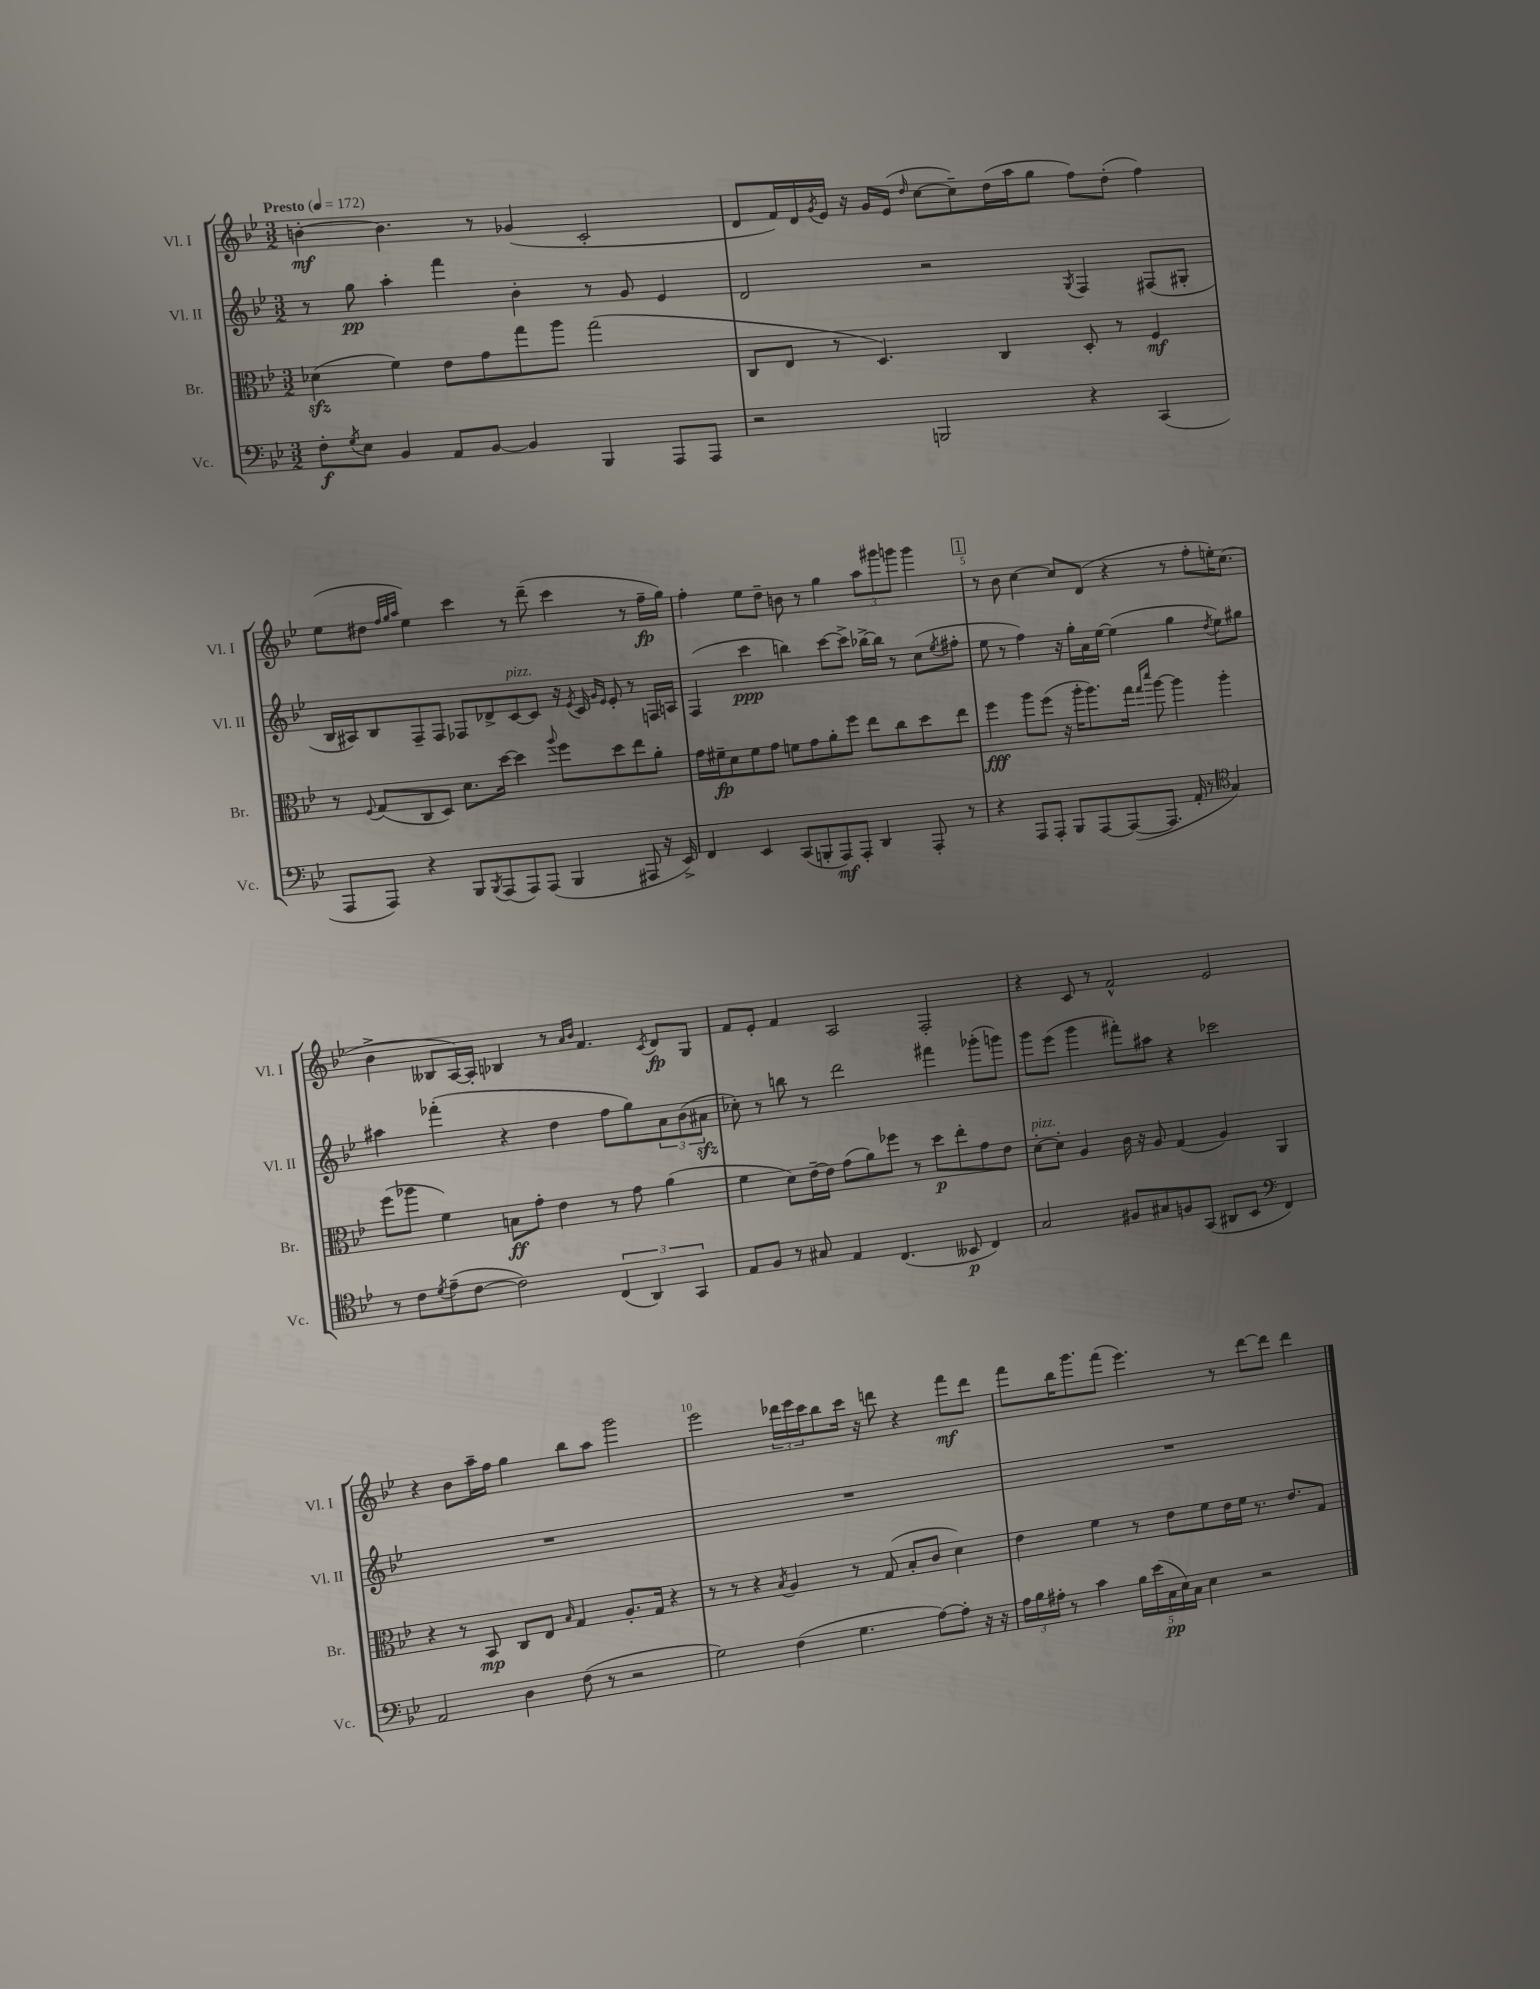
<<
\new StaffGroup <<
\new Staff = "s0" \with { instrumentName = "Vl. I" shortInstrumentName = "Vl. I" } {
    \clef treble \key bes \major \numericTimeSignature \time 3/2 \tempo "Presto" 4 = 172
    b'4~-.\mf b'4. r8 ges'4( c'2-. |
    d'8 f'16) d'16 \acciaccatura { g'8 } ees'16 r16 g'16 ees'16( \grace { d''16 } c''8~ c''8--) d''16( a''16 g''8 f''8) d''8-.( f''4) |
    ees''8( dis''8 \grace { f''32 g''32 a''32 } ees''4) c'''4 r8 d'''8--( c'''4 r8 f''16--\fp g''16) |
    f''4-. ees''8 d''8-- b'8 r8 g''4 \tuplet 3/2 { a''8 gis'''8 g'''8 } g'''4 |
    \mark \markup { \box "1" } r8 bes'8 c''4~ c''8 d'8( r4 r8 f''8-. e''16-.) c''8.( |
    bes'4-> beses8 a16~) a16-. bes4 r8 \grace { a'16 bes'16 } f'4. \acciaccatura { c'8 } d'8\fp g8 |
    f'8 ees'8-. f'4 a2 f2-. |
    r4 c'8 r8 f'2-^ ees'2 |
    r4 bes'8 a''16-- f''16 g''4 bes''8 a''8 g'''2 |
    ees'''2 \tuplet 3/2 { des'''16 ees'''16 c'''16 } bes''8 c'''16 r16 d'''8 r4 f'''8\mf d'''8 |
    f'''8 bes''16 g'''8. f'''8( ees'''4.) r8 d'''8~ d'''8 d'''4 \bar "|." |
}
\new Staff = "s1" \with { instrumentName = "Vl. II" shortInstrumentName = "Vl. II" } {
    \clef treble \key bes \major \numericTimeSignature \time 3/2
    r8 g''8\pp a''4-. f'''4 bes'4-. r8 g'8 ees'4 |
    d'2 r2 \acciaccatura { g8 } f4 fis8( gis8-. |
    bes16 ais16) bes8 f8-- f8 fes8 des'8-> c'8~^\markup { \italic "pizz." } c'8 r16 \acciaccatura { ees'8 } c'16 \grace { g'16 ees'16 } ees'8-. r8 f16 a16 |
    f4( c'''4\ppp b''4) c'''8~ c'''8-> bes''16~-> bes''16 r8 c''8( \acciaccatura { ees''8 } fis''8-. |
    \mark \markup { \box "1" } ees''8 r8 f''4) r16 g''16-. a'16 ees''16~ ees''4( g''4 \acciaccatura { d''8 } ees''8) gis''8 |
    ais''4 fes'''4-.( r4 d''4 f''8 g''8) \tuplet 3/2 { a'8 bes'8( ais'8\sfz } |
    ces''8-.) r8 b''8 r8 d'''2 fis'''4 ges'''8-.( g'''8) |
    g'''8 ees'''8( g'''4 fis'''8-.) ais''8 r4 ces'''2 |
    R1. |
    R1. |
    R1. \bar "|." |
}
\new Staff = "s2" \with { instrumentName = "Br." shortInstrumentName = "Br." } {
    \clef alto \key bes \major \numericTimeSignature \time 3/2
    des'4\sfz( f'4) ees'8 g'8 g''8 a''8 g''2( |
    c8 ees8 r8 d4.) c4 d8-. r8 f4\mf |
    r8 \appoggiatura { f8 } g8( c8 d8) d'8. d''16~ d''4 \appoggiatura { a''8 } f''8 d''8 ees''8 a'8-. |
    g'16 fis'16--\fp d'8 fis'8 g'8 f'8 g'8 a'8-. f''8 ees''8 c''8 d''8 ees''8 |
    \mark \markup { \box "1" } f''4\fff a''8 f''8( r16 a''16-. a''8.) g''16 \grace { g''16 d'''16 } a''8~ a''4 a''4-. |
    f''8( aes''8 f'4) b8\ff g'8-. ees'4 r8 g'8 a'4( |
    f'4 d'8) ees'16~-- ees'16 g'8( a'8) fes''8 r8 d''8\p ees''8-. g'8 ees'8 |
    d'8~-.^\markup { \italic "pizz." } d'8-. a4 c'16 r16 a8 g4( a4) a,4 |
    r4 r8 bes,8\mp c8 ees8 \grace { bes16 } g4 a8.-. g16 r4 |
    r8 r8 r4 \acciaccatura { bes8 } a4 r8 g8( bes8-. c'8 d'4) |
    ees'4 f'4 r8 ees'8 f'8 ees'16 f'16 r8. ees'8. g8 \bar "|." |
}
\new Staff = "s3" \with { instrumentName = "Vc." shortInstrumentName = "Vc." } {
    \clef bass \key bes \major \numericTimeSignature \time 3/2
    f8-.\f \acciaccatura { g8 } ees8 bes,4 a,8 bes,8~ bes,4 bes,,4 a,,8 a,,8 |
    r2 b,,2 r4 c,4( |
    a,,8 a,,8) r4 bes,,8 \acciaccatura { bes,,8 } a,,8( a,,8) a,,8( bes,,4 ais,,8 r16 ees,16->) |
    f,4 ees,4 c,8( b,,8-. a,,8\mf) a,,8-. d,4 a,,8-. r8 |
    \mark \markup { \box "1" } r4 a,,8 a,,8-. bes,,8 a,,8~ a,,8~( a,,8. a,16-. r8 \clef tenor g4) |
    r8 c'8 \acciaccatura { d'8 } ees'8--( c'8~ c'2) \tuplet 3/2 { c4( a,4) g,4 } |
    ees8 f8 r8 gis8 ees4 c4.( beses,8\p c4) |
    g2 fis8 gis8 f8 g,8( ais,8 bes,8 \clef bass f,4) |
    a,2 d4 f8( r8 r2 |
    g2) f4( g4. a8~) a8-. r16 r16 |
    \tuplet 3/2 { a16 bes16 ais16-. } r8 c'4 \tuplet 5/4 { bes16 ees'16( c16\pp ees16) c16 } ees4 r2 \bar "|." |
}
>>
>>
\layout { \context { \Score \override BarNumber.break-visibility = ##(#f #t #t) barNumberVisibility = #(every-nth-bar-number-visible 5) } }
